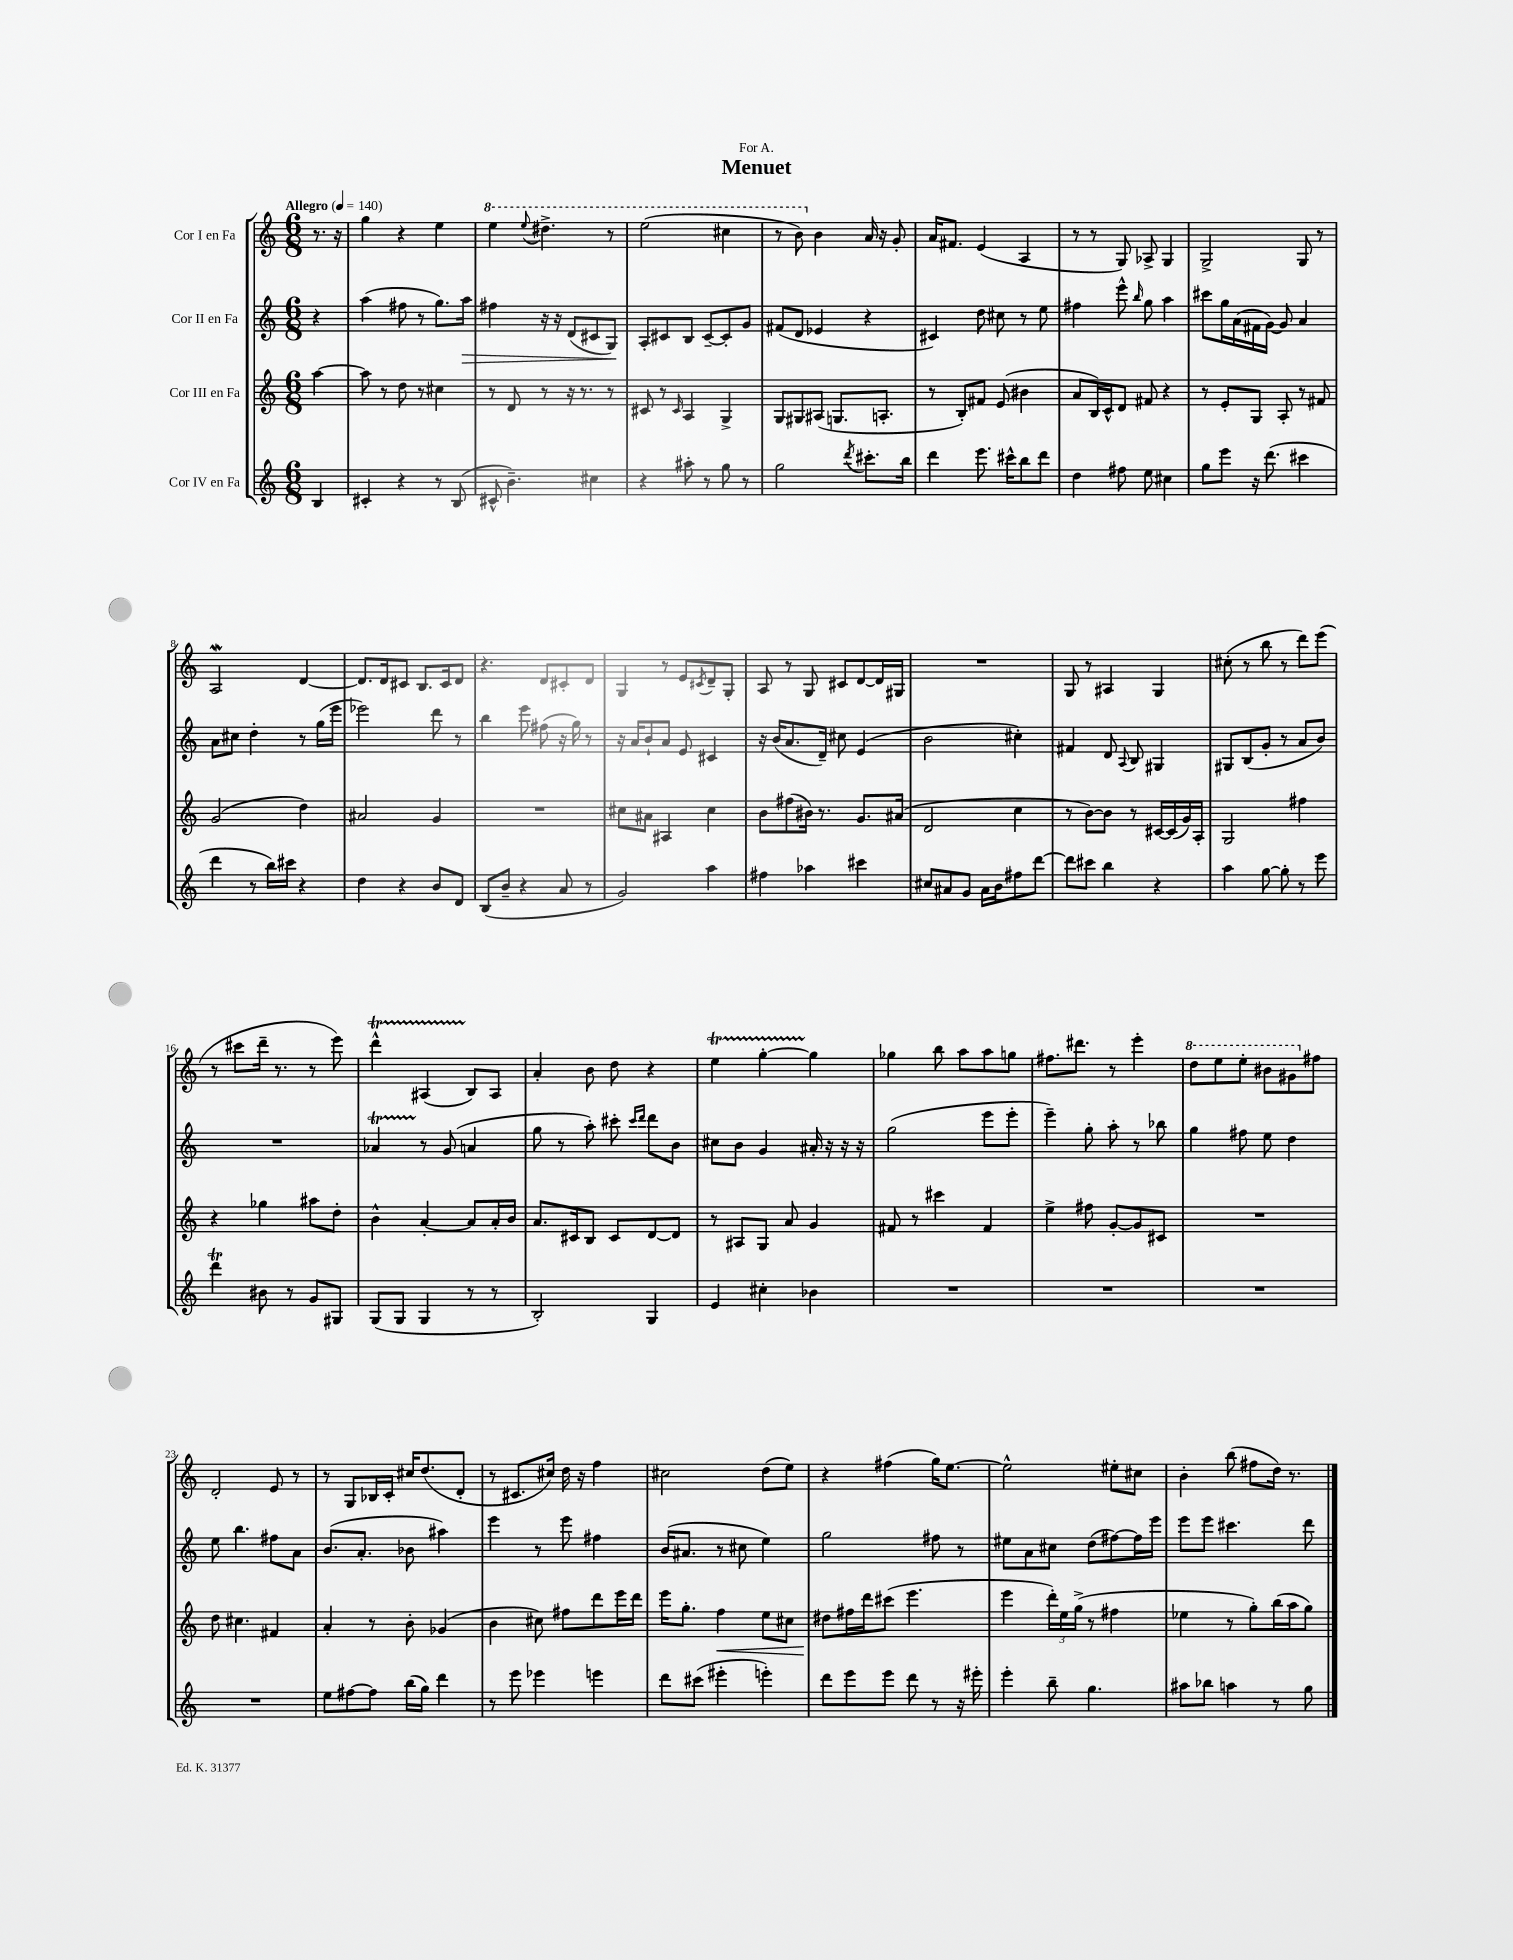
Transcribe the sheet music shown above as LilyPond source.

\header { title = "Menuet" dedication = "For A." }
<<
\new StaffGroup <<
\new Staff = "s0" \with { instrumentName = "Cor I en Fa" } {
    \clef treble \key c \major \numericTimeSignature \time 6/8 \partial 4 \tempo "Allegro" 4 = 140
    r8. r16 |
    g''4 r4 e''4 |
    \ottava #1 e'''4 \appoggiatura { e'''8 } dis'''4.-> r8 |
    e'''2( cis'''4 |
    r8 b''8) \ottava #0 b'4 a'16 r16 g'8-. |
    a'16 fis'8. e'4( a4 |
    r8 r8 g8) aes8-> g4 |
    g2-> g8 r8 |
    a2\mordent d'4~ |
    d'8. d'16 cis'8 b8. cis'16 d'8 |
    r4. d'8 cis'8-. d'8 |
    g4 r8 e'8 \acciaccatura { cis'8 } d'8-- g8-. |
    a8 r8 g8 cis'8 d'8~ d'16 gis16 |
    R2. |
    g8 r8 ais4 g4 |
    cis''8-.( r8 b''8 r8 d'''8) e'''8( |
    r8 cis'''8 d'''16-- r8. r8 e'''8) |
    d'''4-^\startTrillSpan ais4( b8\stopTrillSpan) ais8 |
    a'4-. b'8 d''8 r4 |
    e''4\startTrillSpan g''4~-. g''4\stopTrillSpan |
    ges''4 b''8 a''8 a''8 g''8 |
    fis''8. dis'''8. r8 e'''4-. |
    \ottava #1 d'''8 e'''8 e'''8-. bis''8 gis''8 \ottava #0 fis''8 |
    d'2-. e'8 r8 |
    r8 g8 bes16 c'16-. cis''16 d''8.( d'8-. |
    r8 cis'8. cis''16) d''16 r16 f''4 |
    cis''2 d''8( e''8) |
    r4 fis''4( g''16) e''8.~ |
    e''2-^ eis''8-. cis''8 |
    b'4-. b''8( fis''8 d''16) r8. \bar "|." |
}
\new Staff = "s1" \with { instrumentName = "Cor II en Fa" } {
    \clef treble \key c \major \numericTimeSignature \time 6/8 \partial 4
    r4 |
    a''4( fis''8 r8 g''8.) a''16\> |
    fis''4 r16 r16 d'8( cis'8 g8\!) |
    a8-. cis'8 b8 cis'8~-- cis'8-. g'8 |
    fis'8( d'8 ees'4 r4 |
    cis'4) d''8 cis''8 r8 e''8 |
    fis''4 e'''8-^ \grace { b''16 } g''8 a''4 |
    cis'''8 g''16 a'16( fis'16 g'16~) g'8 a'4 |
    a'8 cis''8 d''4-. r8 g''16( e'''16 |
    ees'''2) d'''8 r8 |
    b''4 e'''8 fis''8( r16 g''16) r8 |
    r16 a'16 b'8-! a'8 e'8 cis'4 |
    r16 b'16( a'8. d'16--) cis''8 e'4( |
    b'2 cis''4-.) |
    fis'4 d'8 \appoggiatura { a8 } b8 gis4 |
    gis8 b8( g'8-. r8 a'8 b'8) |
    R2. |
    aes'4\startTrillSpan r8\stopTrillSpan g'8( a'4 |
    g''8 r8 a''8-.) cis'''8-. \grace { cis'''16 d'''16 } d'''8 b'8 |
    cis''8 b'8 g'4 ais'16-. r16 r16 r16 |
    g''2( e'''8 e'''8-. |
    e'''4--) g''8-. a''8-. r8 bes''8 |
    g''4 fis''8 e''8 d''4 |
    e''8 b''4. fis''8 a'8 |
    b'8.( a'8.-. bes'8 ais''4) |
    e'''4 r8 e'''8 fis''4 |
    b'16( ais'8. r8 cis''8 e''4) |
    g''2 fis''8 r8 |
    eis''8 a'8 cis''8 d''8( fis''8~) fis''16 e'''16 |
    e'''8 e'''8 cis'''4. d'''8 \bar "|." |
}
\new Staff = "s2" \with { instrumentName = "Cor III en Fa" } {
    \clef treble \key c \major \numericTimeSignature \time 6/8 \partial 4
    a''4~ |
    a''8 r8 d''8 r8 cis''4 |
    r8 d'8 r8 r16 r8. r8 |
    cis'8 r8 \grace { cis'16 } a4 g4-> |
    g8 gis8 ais8( g8. a8.-. |
    r8 b8-.) fis'8 e'8( bis'4 |
    a'8 b16) c'16-^ d'8 fis'8 r4 |
    r8 e'8-. g8 a8-. r8 fis'8 |
    g'2( d''4) |
    ais'2 g'4 |
    R2. |
    cis''8 ais'8 ais4 cis''4 |
    b'8 fis''8( bis'16) r8. g'8. ais'16( |
    d'2 c''4 |
    r8 b'8~) b'8 r8 cis'16~ cis'16( g'16) a16-. |
    g2 fis''4 |
    r4 ges''4 ais''8 d''8-. |
    b'4-^ a'4~-. a'8 a'16-. b'16 |
    a'8. cis'16 b8 cis'8 d'8~ d'8 |
    r8 ais8 g8 a'8 g'4 |
    fis'8 r8 cis'''4 fis'4 |
    e''4-> fis''8 g'8~-. g'8 cis'8 |
    R2. |
    d''8 cis''4. fis'4 |
    a'4-. r8 b'8-. ges'4( |
    b'4 cis''8) fis''8 d'''8 e'''16 d'''16 |
    e'''16 g''8.-. f''4\< e''8 cis''8 |
    dis''8\! fis''16 d'''16 cis'''8( e'''4. |
    e'''4 \tuplet 3/2 { d'''16-.) e''16 g''16->( } r8 fis''4 |
    ees''4 r8 g''8-.) b''16( a''16 g''8) \bar "|." |
}
\new Staff = "s3" \with { instrumentName = "Cor IV en Fa" } {
    \clef treble \key c \major \numericTimeSignature \time 6/8 \partial 4
    b4 |
    cis'4-. r4 r8 b8( |
    cis'8-^ b'4.--) cis''4 |
    r4 ais''8-. r8 g''8 r8 |
    g''2 \acciaccatura { d'''8 } cis'''8.-. b''16 |
    d'''4 e'''8. cis'''16-^ b''8 d'''8 |
    d''4 fis''8 e''8 cis''4 |
    g''8 e'''8 r16 d'''8.( cis'''4 |
    d'''4 r8 b''16) cis'''16 r4 |
    d''4 r4 b'8 d'8 |
    b8( b'8-- r4 a'8 r8 |
    g'2) a''4 |
    fis''4 aes''4 cis'''4 |
    cis''8 ais'8 g'8 ais'16 b'16 fis''8 d'''8~ |
    d'''8 cis'''8 b''4 r4 |
    a''4 g''8~ g''8-. r8 e'''8 |
    d'''4\trill bis'8 r8 g'8 gis8 |
    g8( g8 g4 r8 r8 |
    b2-.) g4 |
    e'4 cis''4-. bes'4 |
    R2. |
    R2. |
    R2. |
    R2. |
    e''8 fis''8~ fis''8 b''16( g''16) d'''4 |
    r8 e'''8 ees'''4 e'''4 |
    d'''8 cis'''8( eis'''4-. e'''4-.) |
    d'''8 e'''8 e'''8 d'''8 r8 r16 eis'''16-. |
    e'''4-. b''8-- g''4. |
    ais''8 bes''8 a''4 r8 g''8 \bar "|." |
}
>>
>>
